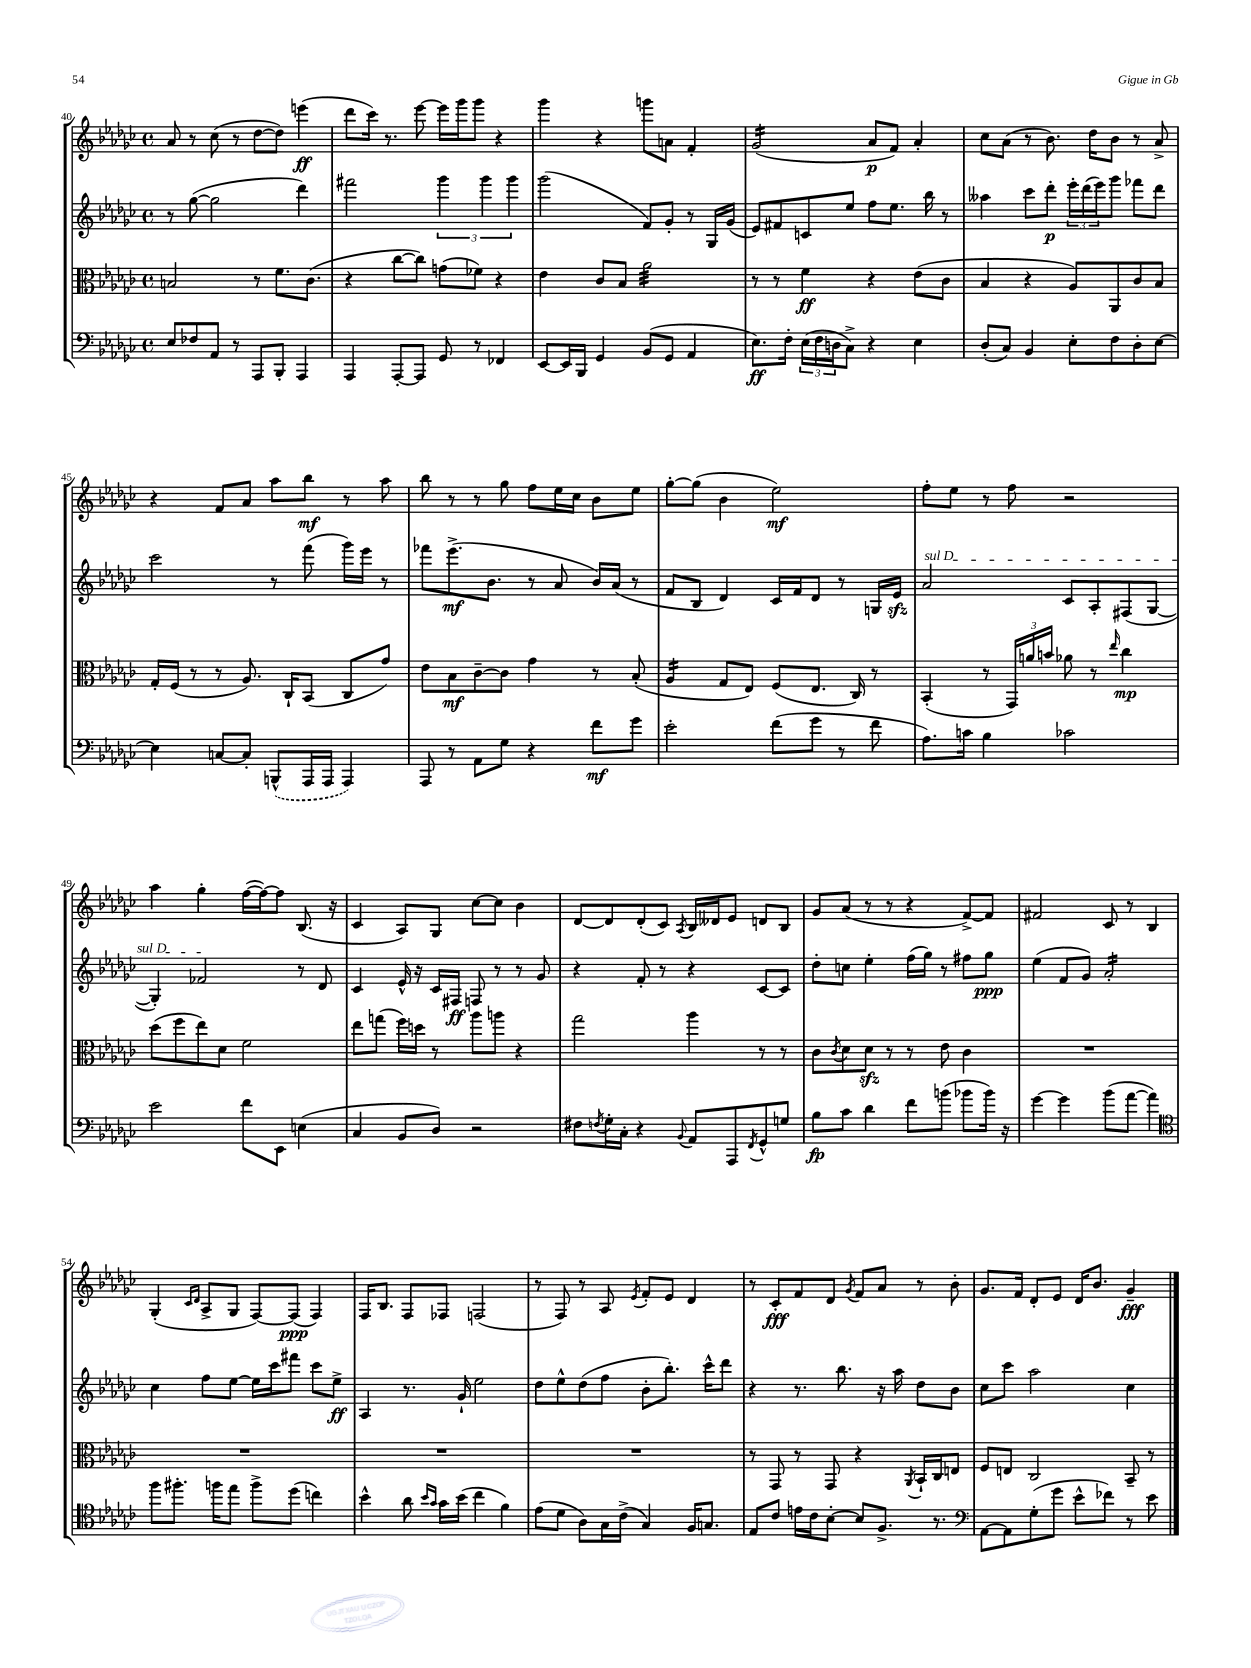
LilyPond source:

<<
\new StaffGroup <<
\new Staff = "s0" {
    \clef treble \key ges \major \defaultTimeSignature \time 4/4
    aes'8 r8 ces''8( r8 des''8~ des''8) e'''4\ff( |
    des'''8 ces'''16) r8. ees'''8~ ees'''16 ges'''16 ges'''8 r4 |
    ges'''4 r4 g'''8 a'8 f'4-. |
    ges'2:16( aes'8\p f'8) aes'4-. |
    ces''8 aes'8( r8 bes'8.) des''16 bes'8 r8 aes'8-> |
    r4 f'8 aes'8 aes''8 bes''8\mf r8 aes''8 |
    bes''8 r8 r8 ges''8 f''8 ees''16 ces''16 bes'8 ees''8 |
    ges''8~-. ges''8( bes'4 ees''2\mf) |
    f''8-. ees''8 r8 f''8 r2 |
    aes''4 ges''4-. f''16~( f''16~) f''8 bes8.( r16 |
    ces'4 aes8) ges8 ces''8~ ces''8 bes'4 |
    des'8~ des'8 des'8-.( ces'8) \acciaccatura { aes8 } bes16 deses'16 ees'8 d'8 bes8 |
    ges'8 aes'8( r8 r8 r4 f'8~->) f'8 |
    fis'2 ces'8 r8 bes4 |
    ges4-.( \grace { ces'16 des'16 } aes8-> ges8 f8~) f8\ppp( f4) |
    f16 bes8. f8 fes8 f2( |
    r8 f8) r8 aes8 \acciaccatura { ees'8 } f'8-. ees'8 des'4 |
    r8 ces'8-.\fff f'8 des'8 \acciaccatura { ges'8 } f'8 aes'8 r8 bes'8-. |
    ges'8. f'16 des'8-. ees'8 des'16 bes'8. ges'4--\fff \bar "|." |
}
\new Staff = "s1" {
    \clef treble \key ges \major \defaultTimeSignature \time 4/4
    r8 ges''8~( ges''2 des'''4) |
    fis'''2 \tuplet 3/2 { ges'''4 ges'''4 ges'''4 } |
    ges'''2( f'8) ges'8-. r8 ges16 ges'16( |
    ees'8) fis'8 c'8 ees''8 f''8 ees''8. bes''16 r8 |
    aeses''4 ces'''8 des'''8-.\p \tuplet 3/2 { ees'''16-. des'''16( ees'''16) } ges'''8 fes'''8 des'''8 |
    ces'''2 r8 f'''8( ges'''16) ees'''16 r8 |
    fes'''8 ees'''8.->\mf( bes'8. r8 aes'8 bes'16) aes'16( r8 |
    f'8 bes8 des'4) ces'16 f'16 des'8 r8 g16 ees'16\sfz |
    \once \override TextSpanner.bound-details.left.text = \markup { \italic "sul D" } aes'2\startTextSpan ces'8 aes8-. fis8( ges8~ |
    ges4-.) fes'2\stopTextSpan r8 des'8 |
    ces'4 ees'16-^ r16 ces'16 fis16\ff f8 r8 r8 ges'8 |
    r4 f'8-. r8 r4 ces'8~ ces'8 |
    des''8-. c''8 ees''4-. f''16( ges''16) r8 fis''8 ges''8\ppp |
    ees''4( f'8 ges'8) aes'2:16-. |
    ces''4 f''8 ees''8~ ees''16 ces'''16 fis'''8 ces'''8 ees''8->\ff |
    aes4 r8. ges'16-! ees''2 |
    des''8 ees''8-^ des''8( f''8 bes'8-. bes''8.-.) ces'''16-^ des'''8 |
    r4 r8. bes''8. r16 aes''16 des''8 bes'8 |
    ces''8 ces'''8 aes''2 ces''4 \bar "|." |
}
\new Staff = "s2" {
    \clef alto \key ges \major \defaultTimeSignature \time 4/4
    b2 r8 f'8. ces'8.( |
    r4 ces''8~ ces''8) g'8( fes'8) r4 |
    ees'4 ces'8 bes8 aes'2:32 |
    r8 r8 f'4\ff r4 ees'8( ces'8 |
    bes4 r4 aes8) aes,8 ces'8 bes8 |
    ges16-. f16( r8 r8 aes8.) ces16-! bes,8( ces8 ges'8) |
    ees'8 bes8\mf ces'8~-- ces'8 ges'4 r8 bes8-.( |
    aes4:16 ges8 ees8) f8( ees8. ces16) r8 |
    bes,4-.( r8 \tuplet 3/2 { ges,16) a'16 b'16 } aes'8 r8 \grace { ees''16 } ces''4\mp |
    des''8( f''8 ees''8) des'8 f'2 |
    ees''8 g''8( f''16) d''16 r8 aes''8 a''8 r4 |
    ges''2 aes''4 r8 r8 |
    ces'8 \acciaccatura { ces'8 } des'8 des'8\sfz r8 r8 ees'8 ces'4 |
    R1 |
    R1 |
    R1 |
    R1 |
    r8 ges,8 r8 ges,8 r4 \acciaccatura { aes,8 } bes,16-! ces16 e8 |
    f8 e8 ces2 bes,8-- r8 \bar "|." |
}
\new Staff = "s3" {
    \clef bass \key ges \major \defaultTimeSignature \time 4/4
    ees8 fes8 aes,8 r8 aes,,8 bes,,8-. aes,,4 |
    aes,,4 aes,,8~-. aes,,8 ges,8 r8 fes,4 |
    ees,8~ ees,16 bes,,16 ges,4 bes,8( ges,8 aes,4 |
    ees8.\ff) f16-. \tuplet 3/2 { ees16( f16 d16 } ces8->) r4 ees4 |
    des8-.( ces8) bes,4 ees8-. f8 des8-. ees8~ |
    ees4 c8~ c8-. \once \slurDashed b,,8-^( aes,,16 aes,,16 aes,,4) |
    aes,,8 r8 aes,8 ges8 r4 f'8\mf ges'8 |
    ees'2-. f'8( ges'8 r8 f'8 |
    aes8.) c'16 bes4 ces'2 |
    ees'2 f'8 ees,8 e4( |
    ces4 bes,8 des8) r2 |
    fis8 \acciaccatura { f8 } ges16-. ces16-. r4 \appoggiatura { bes,8 } aes,8 aes,,8 \acciaccatura { f,8 } ges,8-^ g8 |
    bes8\fp ces'8 des'4 f'8 b'8( bes'8 bes'16) r16 |
    ges'4~ ges'4 bes'8( aes'8~ aes'4) |
    \clef tenor f''8 fis''8.-. f''16 ees''8 f''8-> des''8( c''4) |
    bes'4-^ aes'8 \grace { bes'16 ges'16 } ges'16 bes'16( ces''4 f'4) |
    ees'8( des'8 aes8) ges16 ces'16->( ges4) f16 g8. |
    ees8 ces'8 e'16 ces'16 bes8~-. bes8 f8.-> r8. |
    \clef bass aes,8~ aes,8 ges8-.( ges'8 ees'8-^ fes'8) r8 ees'8 \bar "|." |
}
>>
>>
\layout { \context { \Score currentBarNumber = #40 } }
